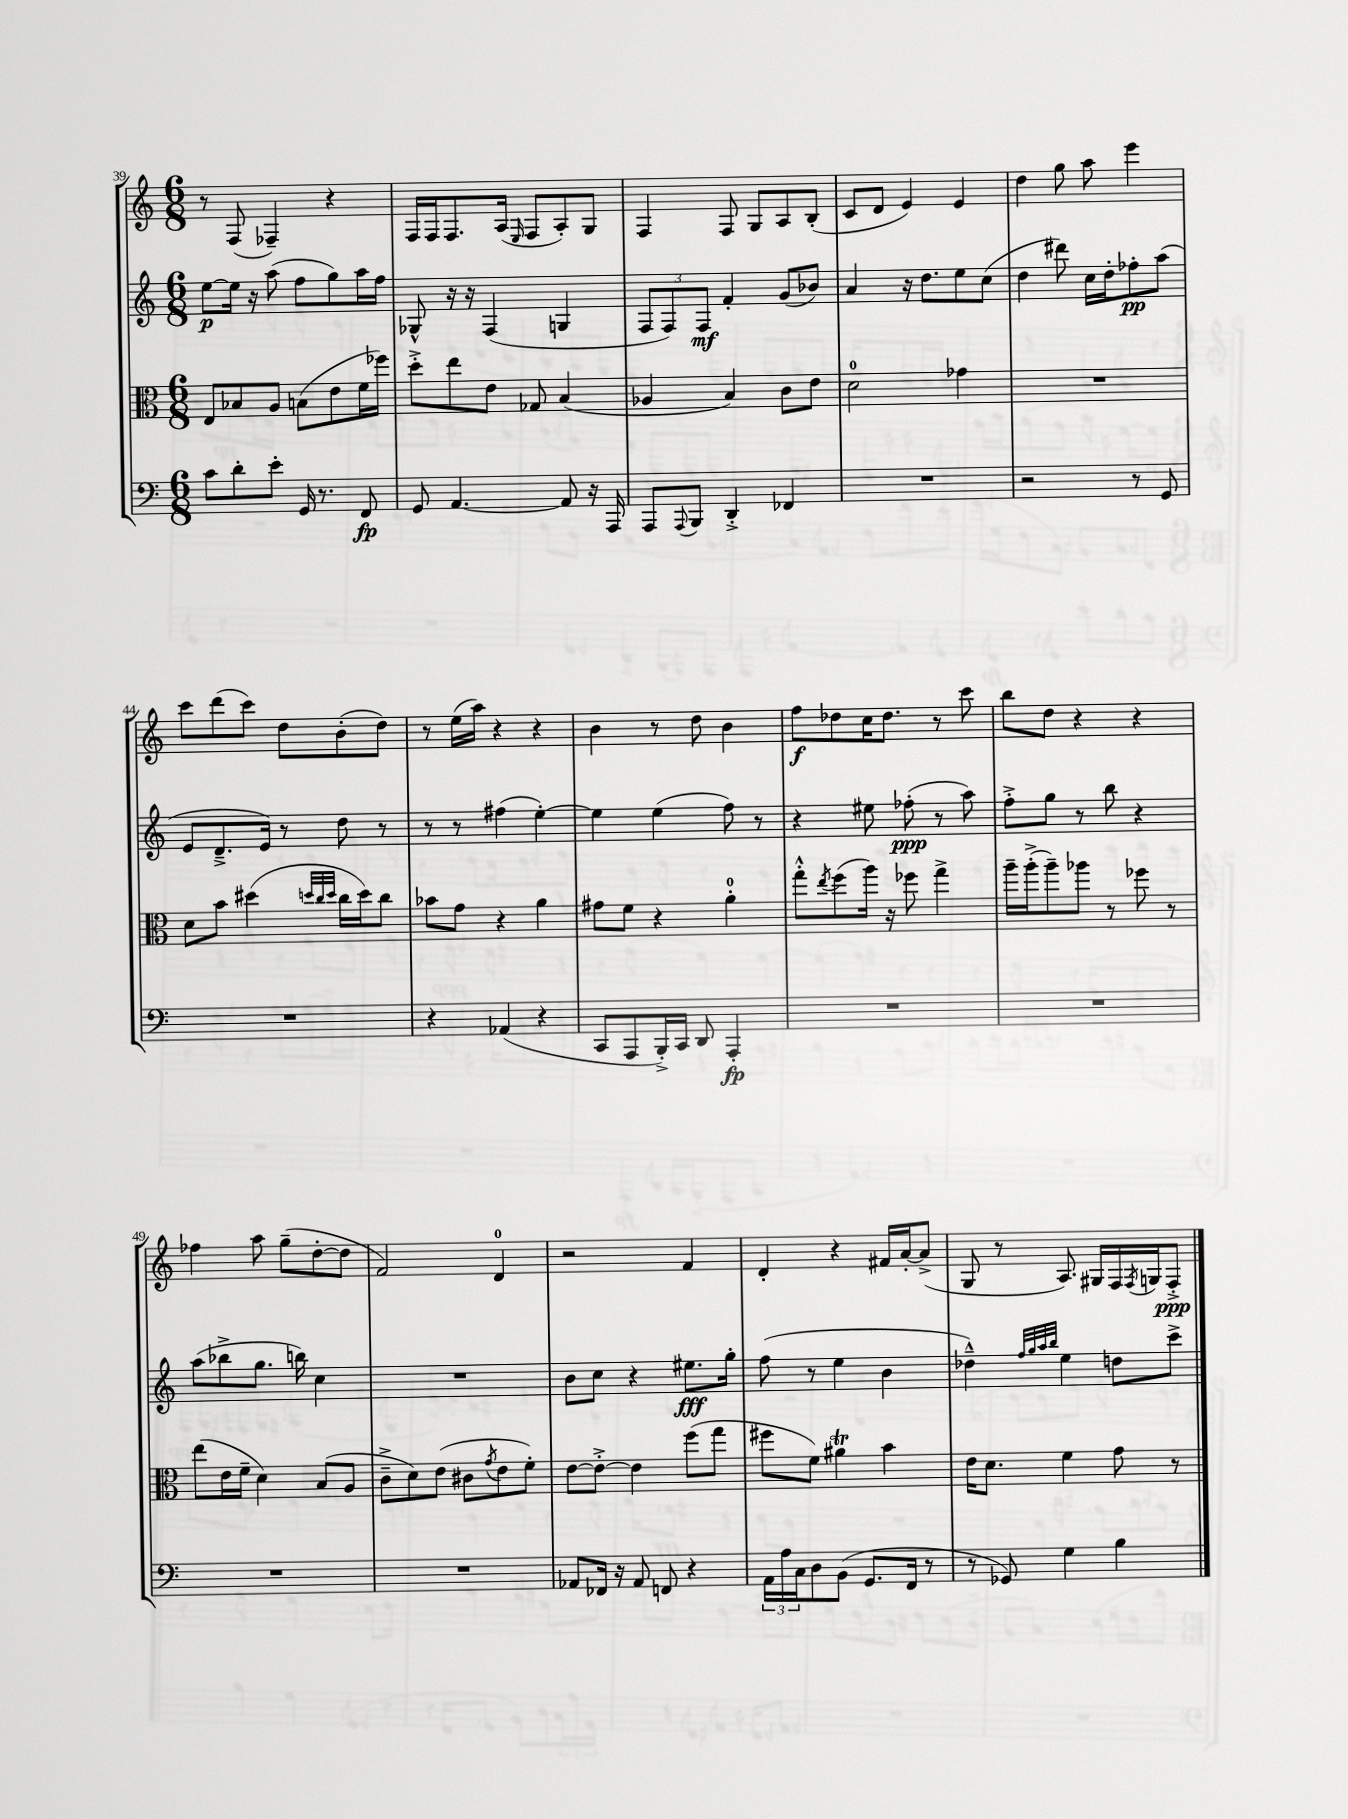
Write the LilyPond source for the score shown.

<<
\new StaffGroup <<
\new Staff = "s0" {
    \clef treble \key c \major \numericTimeSignature \time 6/8
    r8 f8( fes4--) r4 |
    f16 f16 f8. a16( \grace { e16 } f8 a8-.) g8 |
    f4 f8 g8 a8 b8-.( |
    c'8 d'8 e'4) e'4 |
    d''4 g''8 a''8 e'''4 |
    c'''8 d'''8( c'''8) d''8 b'8-.( d''8) |
    r8 e''16( a''16) r4 r4 |
    b'4 r8 d''8 b'4 |
    f''8\f des''8 c''16 des''8. r8 c'''8 |
    b''8 d''8 r4 r4 |
    fes''4 a''8 g''8--( d''8~-. d''8 |
    f'2) d'4-0 |
    r2 f'4 |
    d'4-. r4 fis'16 a'16~-. a'8->( |
    g8 r8 a8.) gis16 f16 \acciaccatura { f8 } g16 f8-.->\ppp \bar "|." |
}
\new Staff = "s1" {
    \clef treble \key c \major \numericTimeSignature \time 6/8
    e''8~\p e''16 r16 a''8( f''8 g''8) a''16 f''16 |
    ges8-^ r16 r16 f4( g4 |
    \tuplet 3/2 { f8 f8) f8\mf } f'4-. g'8( bes'8) |
    a'4 r16 d''8. e''8 c''8( |
    d''4 dis'''8) c''16 d''16-. fes''8-.\pp a''8( |
    e'8 d'8.---> e'16) r8 d''8 r8 |
    r8 r8 fis''4( e''4~-.) |
    e''4 e''4( f''8) r8 |
    r4 eis''8 fes''8-.\ppp( r8 a''8) |
    f''8-.-> g''8 r8 b''8 r4 |
    a''8( bes''8-> g''8. b''16) c''4 |
    R2. |
    b'8 c''8 r4 eis''8.\fff g''16-. |
    f''8( r8 e''4 b'4 |
    des''4---^) \grace { f''32 g''32 a''32 b''32 } e''4 d''8 c'''8-> \bar "|." |
}
\new Staff = "s2" {
    \clef alto \key c \major \numericTimeSignature \time 6/8
    e8 bes8 a8 b8( e'8 f'16 fes''16) |
    d''8-.-> e''8 e'8 ges8 b4( |
    aes4 b4) c'8 e'8 |
    d'2-0 ges'4 |
    R2. |
    d'8 b'8 dis''4( \grace { d''32 c''32 d''32 } c''16 d''16) c''8 |
    bes'8 g'8 r4 a'4 |
    gis'8 f'8 r4 a'4-0-. |
    g''8-.-^ \acciaccatura { e''8 } f''8( a''16) r16 fes''8 g''4-> |
    a''16-- a''16-.->( a''8--) aes''8 r8 fes''8 r8 |
    e''8( e'16 f'16-- d'4) b8( a8 |
    c'8---> d'8) e'8( cis'8 \acciaccatura { g'8 } e'8 f'8-.) |
    e'8~ e'8~-.-> e'4 f''8( g''8 |
    fis''8 f'8) ais'4\trill b'4 |
    e'16 d'8. f'4 g'8 r8 \bar "|." |
}
\new Staff = "s3" {
    \clef bass \key c \major \numericTimeSignature \time 6/8
    c'8 d'8-. e'8-. g,16 r8. f,8\fp |
    g,8 a,4.~ a,8 r16 a,,16 |
    a,,8 \appoggiatura { a,,8 } b,,8 d,4-.-> fes,4 |
    R2. |
    r2 r8 g,8 |
    R2. |
    r4 aes,4( r4 |
    c,8 a,,8 b,,16-.->) c,16 d,8 a,,4-.\fp |
    R2. |
    R2. |
    R2. |
    R2. |
    aes,8 fes,16 r16 aes,8 f,8 r4 |
    \tuplet 3/2 { a,16 a16 c16 } d8 b,8( g,8. f,16 r8 |
    r8 ges,8) g4 b4 \bar "|." |
}
>>
>>
\layout { \context { \Score currentBarNumber = #39 } }
